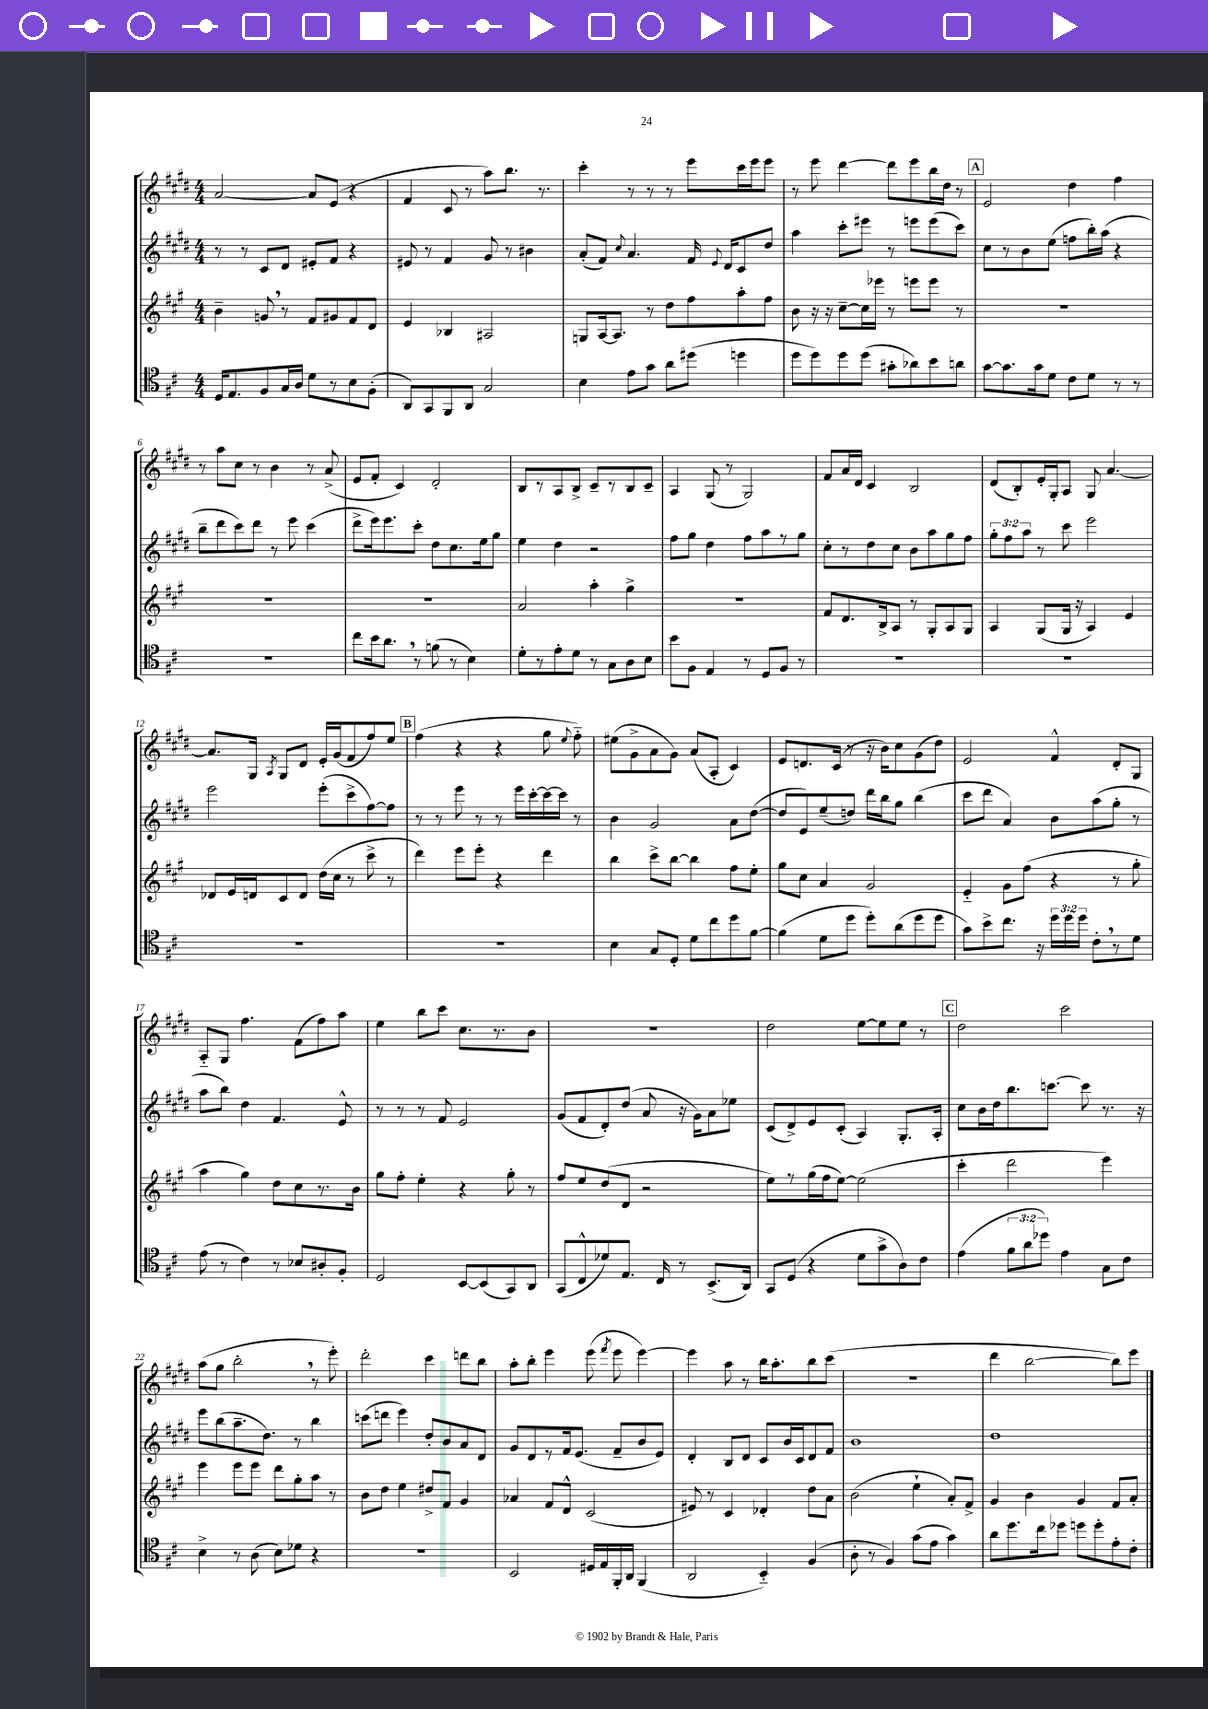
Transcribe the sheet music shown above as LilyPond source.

<<
\new StaffGroup <<
\new Staff = "s0" {
    \clef treble \key e \major \numericTimeSignature \time 4/4
    \autoBeamOff a'2~ a'8[ e'8]( r4 |
    fis'4 cis'8 r8 a''8[) b''8.] r8. |
    cis'''4-. r8 r8 r8 e'''8[ cis'''16 e'''16 e'''8] |
    r8 e'''8 dis'''4~ dis'''8[ e'''8 b''16 dis''16] r8 |
    \mark \markup { \box "A" } e'2 dis''4 fis''4 |
    r8 a''8[ cis''8] r8 b'4 r8 a'8->( |
    e'8[ fis'8]-. cis'4) dis'2-. |
    b8[ r8 a8 b8]-> cis'8[-- r8 b8 cis'8]-- |
    a4 gis8( r8 gis2) |
    fis'8[ a'16 dis'16] cis'4 b2 |
    dis'8[( b8-.) e'16-. gis16-. a8] gis8 a'4.~ |
    a'8.[ gis16] \acciaccatura { a8 } gis8[ dis'8] e'16[-. gis'16( fis'8 fis''8) e''8] |
    \mark \markup { \box "B" } fis''4( r4 r4 gis''8 \appoggiatura { e''8 } fis''8-_) |
    eis''8[( gis'8-> a'8 gis'8]) a'8[( a8]-. cis'4) |
    e'8[ d'8. cis'16]( r8 r16 b'16[) cis''8 gis'8( dis''8]) |
    e'2 fis'4-^ dis'8[-. gis8] |
    a8[-_ gis8] fis''4. fis'8[( fis''8) a''8] |
    e''4 b''8[ cis'''8] cis''8.[ r8. b'8] |
    R1 |
    dis''2 e''8[~ e''8 e''8] r8 |
    \mark \markup { \box "C" } dis''2 cis'''2 |
    a''8[( gis''8] b''2-. \breathe r8 e'''8-.) |
    dis'''2-. cis'''4 d'''8[ b''8] |
    a''8[-. b''8]-. e'''4 e'''8( \acciaccatura { fis'''8 } e'''8 e'''4~) |
    e'''4 a''8 r8 b''16[ a''8.-. b''8 cis'''8]( |
    R1 |
    dis'''4 b''2~ b''8[) e'''8] \bar "|." |
}
\new Staff = "s1" {
    \clef treble \key e \major \numericTimeSignature \time 4/4 \override Staff.TupletNumber.text = #tuplet-number::calc-fraction-text
    \autoBeamOff r8 r8 cis'8[ dis'8] eis'8[-. fis'8] r4 |
    eis'8 r8 fis'4 gis'8 r8 bis'4 |
    a'8[-.( fis'8]) \appoggiatura { cis''8 } a'4. fis'16 \appoggiatura { e'8 } dis'16[ cis'8 dis''8] |
    a''4 cis'''8[-. eis'''8] r8 e'''8[ e'''8( cis'''8]) |
    \mark \markup { \box "A" } cis''8[ r8 b'8 e''8]( f''8[ b''16-.) a''16]( r4 |
    b''8[-- dis'''8 cis'''8) dis'''8] r8 e'''8 cis'''4( |
    dis'''8[-> e'''16) e'''8. cis'''8]-. dis''8[ cis''8. e''16 gis''8] |
    e''4 dis''4 r2 |
    fis''8[ gis''8] dis''4 fis''8[ a''8 r8 gis''8] |
    cis''8[-. r8 dis''8 cis''8] b'8[ a''8 gis''8 fis''8] |
    \tuplet 3/2 { gis''8[-. fis''8 a''8] } r8 cis'''8 e'''2 |
    e'''2 e'''8[-.( cis'''8-> fis''8~) fis''8] |
    \mark \markup { \box "B" } r8 r8 e'''8 r8 r8 e'''16[ cis'''16~-. cis'''16~ cis'''16] r8 |
    b'4 gis'2 a'8[ dis''8]~( |
    dis''8[ e'8) e''8--( d''8]) dis'''16[ b''16 gis''8] b''4( |
    cis'''8[ dis'''8] a'4) b'8[ a''8( gis''8]-. r8 |
    a''8[ b''8]) dis''4 fis'4. e'8-^ |
    r8 r8 r8 fis'8 e'2 |
    gis'8[( fis'8 dis'8-.) dis''8]( a'8 r16 gis'16[) a'8 ees''8] |
    cis'8[( dis'8->) e'8 cis'8]-.( a4) gis8.[-. a16]-. |
    \mark \markup { \box "C" } cis''8[ b'16 dis''16 b''8. c'''8.]~ c'''8 r8. r16 |
    e'''8[ b''8( a''8.-- dis''8.]) r8 b''4 |
    c'''8[( d'''8] e'''4) dis''8[-. b'8 a'8 dis'8] |
    gis'8[ dis'8 r8 fis'16 e'8.]( fis'8[-- b'8 e'8]) |
    dis'4-. b8[ dis'8] cis'8[ b'16 cis'16 dis'8 fis'8] |
    b'1 |
    dis''1 \bar "|." |
}
\new Staff = "s2" {
    \clef treble \key a \major \numericTimeSignature \time 4/4
    \autoBeamOff b'4-- g'8 \breathe r8 fis'8[ gis'8 fis'8 d'8] |
    e'4 bes4 ais2 |
    g8[ a16~ a8.] r8 d''8[ fis''8 a''8-. fis''8] |
    b'8 r16 r16 cis''8[~-- cis''16 ees'''16] r8 e'''8[ e'''8] r8 |
    \mark \markup { \box "A" } R1 |
    R1 |
    R1 |
    a'2 a''4-. gis''4-> |
    R1 |
    fis'8[ d'8. b16-> a8] r8 gis8[-. a8 gis8] |
    a4 gis8[( gis16] r16 a4) e'4 |
    des'8[ e'16 d'16 cis'8 d'8] d''16[( cis''16] r8 cis'''8-> r8 |
    \mark \markup { \box "B" } d'''4) e'''8[ e'''8]-. r4 d'''4 |
    b''4 cis'''8[-> b''8]~ b''4 fis''8[ e''8]-. |
    gis''8[ cis''8] a'4 gis'2 |
    e'4-_ gis'8[ fis''8]( r4 r8 gis''8-. |
    a''4 gis''4) d''8[ cis''8 r8. b'16] |
    gis''8[ fis''8]-. e''4-. r4 gis''8-. r8 |
    fis''8[ e''8 d''8( d'8] r2 |
    e''8[) r8 gis''16( fis''16 e''8]~) e''2( |
    \mark \markup { \box "C" } cis'''4-. d'''2 e'''4) |
    e'''4 e'''8[ e'''8] d'''8[ gis''8-. a''8] r8 |
    b'8[ d''8] e''4 dis''8[-> fis'8] gis'4 |
    aes'4 fis'8[ d'8]-^ cis'2( |
    eis'8) r8 cis'4 des'4-. d''8[ a'8] |
    b'2( e''4-! a'8[-.) fis'8]-> |
    gis'4 b'4 gis'4 fis'8[ a'8]-. \bar "|." |
}
\new Staff = "s3" {
    \clef tenor \key d \major \numericTimeSignature \time 4/4 \override Staff.TupletNumber.text = #tuplet-number::calc-fraction-text
    \autoBeamOff d16[ e8. fis8 g16 a16] d'8[ r8 b8 fis8]-.( |
    a,8[) g,8 fis,8 a,8] g2 |
    b4 e'8[ g'8] a'8[ dis''8]( d''4 |
    d''8[ d''8) d''8 d''8]( gis'8[-. aes'8) b'8 a'8] |
    \mark \markup { \box "A" } g'8[~ g'8. g'16 d'8] cis'8[ d'8] r8 r8 |
    r1 |
    cis''8[ b'16 a'8.] \breathe r8 f'8( r8 b4) |
    d'8[-. r8 e'8-. d'8] r8 g8[ a8 b8] |
    b'8[ fis8] e4 r8 d8[ fis8] r8 |
    R1 |
    R1 |
    R1 |
    \mark \markup { \box "B" } R1 |
    b4 g8[ d8]-. d'8[ cis''8 d''8 fis'8]~ |
    fis'4( d'8[ d''8] d''8[-.) a'8( d''8 d''8] |
    g'8[) b'8-> cis''8.] r16 \tuplet 3/2 { d''16[ d''16 d''16] } cis'8[-. \breathe r8 d'8] |
    e'8( r8 cis'4) r8 bes8[ ais8-. fis8]-. |
    d2 b,8[~ b,8( g,8) a,8] |
    g,8[( cis8-^ des'8) e8.] cis16 r8 b,8.[->( a,16]) |
    g,8[ d8]( r4 d'8[ g'8-> a8) cis'8] |
    \mark \markup { \box "C" } e'4( \tuplet 3/2 { fis'8[ a'8 des''8]) } e'4 g8[ cis'8] |
    b4-> r8 a8( b8[) des'8] r4 |
    R1 |
    b,2 dis16[ e16 fis,16-. a,16] fis,4( |
    a,2 b,4-_) fis4( |
    a8-. r8 fis4) g'8[( e'8] g'4) |
    a'8[ d''8. cis''16 des''8] d''8[ d''8-. e'8-. cis'8]-. \bar "|." |
}
>>
>>
